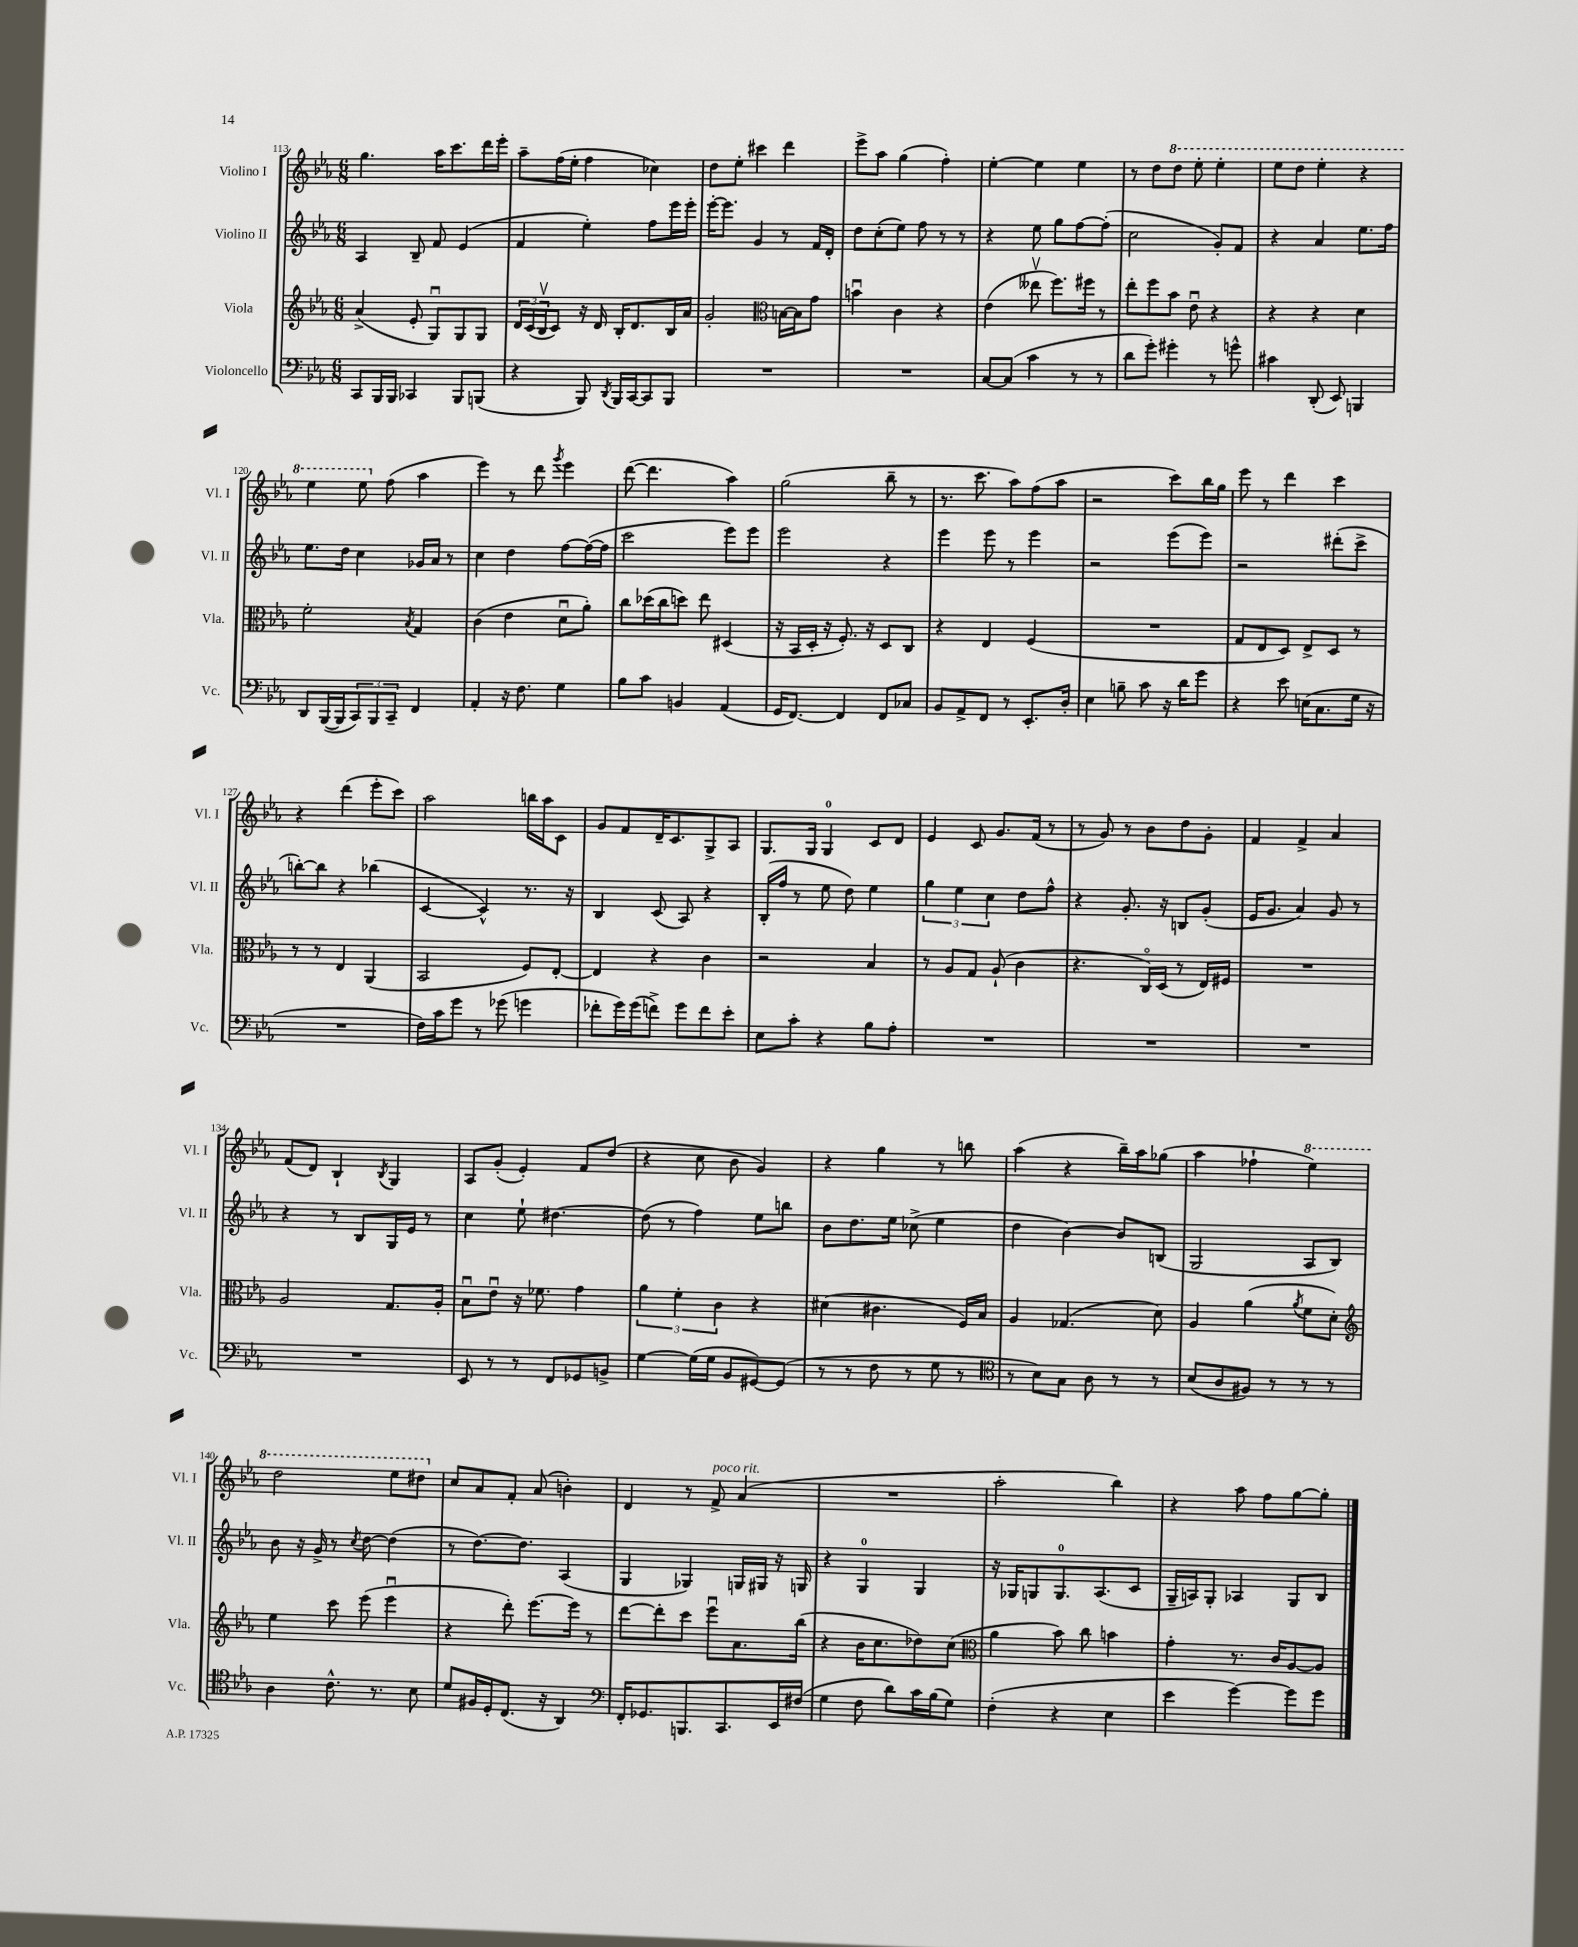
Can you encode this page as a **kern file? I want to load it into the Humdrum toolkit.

**kern	**kern	**kern	**kern
*staff4	*staff3	*staff2	*staff1
*clefF4	*clefG2	*clefG2	*clefG2
*k[b-e-a-]	*k[b-e-a-]	*k[b-e-a-]	*k[b-e-a-]
*M6/8	*M6/8	*M6/8	*M6/8
8CC/L	(4a-^/	4A-/	4.gg\
16BBB-/L	.	.	.
16BBB-/JJ	.	.	.
4CC-/	8e-'/	8B-~/	.
.	8Gu/L)	8f/	16aa-\LK
.	.	.	8.ccc\
8BBB-/L	8G/	(4e-/	.
(8BBB/J	8G/J	.	16ddd\L
.	.	.	16eee-'\JJ
=	=	=	=
4r	24d/LL	4f/	8aa-~\L
.	(24c/	.	.
.	24B-v/J	.	.
.	8c/J)	.	(16ff\L
.	.	.	16ee-'\JJ
8BBB-/)	16r	4ee-'\)	4ff\
.	16d/	.	.
8qDD/	.	.	.
16BBB-/LL	16B-'/LK	.	.
[16CC/J	8.d/	.	.
8CC/]	.	8ff\L	4cc-\)
8BBB-/J	16B-/L	16eee-\L	.
.	16a-/JJ	16eee-'\JJ	.
=	=	=	=
2.r	2g'/	[16eee-'\LK	8dd\L
.	.	8.eee-\]J	.
.	.	.	8ee-'\J
.	.	4g/	4ccc#\
*	*clefC3	*	*
.	[16B\LL	8r	4ddd\
.	16B\]J	.	.
.	8g\J	16f/LL	.
.	.	16d'/JJ	.
=	=	=	=
2.r	4bu\	8dd\L	8eee-^\L
.	.	(8cc'\	8aa-\J
.	4c\	8ee-\J)	(4gg\
.	.	8ff\	.
.	4r	8r	4ff'\)
.	.	8r	.
=	=	=	=
[8C/L	(4e-\	4r	[4ee-'\
(8C/]J	.	.	.
4c\	8ee--v\	8ee-\	4ee-\]
.	8.ff\L)	8gg\L	.
8r	.	[8ff\	4ee-\
.	16ff#\Jk	.	.
8r	8r	(8ff'\]J	.
=	=	=	=
8d\L	8ee-'\L	2cc\	8r
8g'\J)	8ff\	.	8dd\L
4g#'\	8b-\J	.	8ddd\J
.	8e-u\	.	8eee-'\
8r	4r	8g'/L)	4eee-'\
8g^^\	.	8f/J	.
=	=	=	=
4c#\	4r	4r	8eee-\L
.	.	.	8ddd\J
(8DD'/	4r	4a-/	4eee-'\
8EE-/)	.	.	.
4BBB/	4d\	8.ee-\L	4r
.	.	16ff\Jk	.
=	=	=	=
8DD/L	2f'\	8.ee-\L	4eee-\
([16BBB-/L	.	.	.
16BBB-/]J	.	16dd\Jk	.
12CC/)	.	4cc\	8eee-\
12BBB-/	.	.	.
.	.	.	(8ff\
12CC~/J	.	.	.
.	8qB-/	.	.
4FF/	4G/	16g-/LL	4aa-\
.	.	16a-/JJ	.
.	.	8r	.
=	=	=	=
4AA-'/	(4c\	4cc\	4eee-\)
16r	4e-\	4dd\	8r
8.F\	.	.	.
.	.	.	8ddd\
.	.	.	8qggg/
4G\	8du\L	[8ff\L	4eee-\
.	8a-'\J)	(16ff\_L	.
.	.	16ff\]JJ	.
=	=	=	=
8B-\L	8cc\L	2ccc\	([8ddd\
8c\J	(16dd-\L	.	4.ddd\]
.	16cc\J	.	.
4BB/	8dd\J)	.	.
.	8ee-\	.	.
(4AA-/	(4D#/	8eee-\L)	4aa-\)
.	.	8eee-\J	.
=	=	=	=
16GG/LK	16r	2eee-\	(2gg\
[8.FF/J)	16BB-/LL	.	.
.	16D'/JJ	.	.
.	16r	.	.
4FF/]	8.F'/)	.	.
.	16r	.	.
8FF/L	8D/L	4r	8bb-~\
8C-/J	8C/J	.	8r
=	=	=	=
8BB-/L	4r	4eee-\	8.r
8AA-^/	.	.	.
.	.	.	8.ccc\
8FF/J	4E-/	8eee-\	.
8r	.	8r	8aa-\L)
8.EE-'/L	(4F/	4eee-\	(8ff\
.	.	.	8aa-\J
16D'/Jk	.	.	.
=	=	=	=
4E-\	2.r	2r	2r
8B~\	.	.	.
8c\	.	.	.
16r	.	(8eee-\L	8ccc\L)
16d\LK	.	.	.
8g\J	.	8eee-\J)	16bb-\L
.	.	.	16gg\JJ
=	=	=	=
4r	8G/L	2r	8eee-\
.	8E-/	.	8r
8e-\	8D/J)	.	4ddd\
(16E\LK	8E-^/L	.	.
8.C\	.	.	.
.	8D/J	(8ddd#'\L	4ccc\
16G\Jk	8r	8ccc^\J	.
16r	.	.	.
=	=	=	=
2.r	8r	[8bb'\L)	4r
.	8r	8bb\]J	.
.	4E-/	4r	(4ddd\
.	(4AA-/	(4bb-\	8eee-'\L
.	.	.	8ccc\J)
=	=	=	=
16F\LL)	2BB-/	[4c/	2aa-\
16c\J	.	.	.
8g\J	.	.	.
8r	.	4c^^/])	.
(8g-\	.	.	.
4g\	8F/L)	8.r	16bb\LL
.	.	.	16aa-\J
.	[8E-'/J	.	8c\J
.	.	16r	.
=	=	=	=
8f-'\L	4E-/]	4B-/	8g/L
16g\L)	.	.	8f/
(16g\J	.	.	.
8f^\J)	4r	(8c/	16d~/K
.	.	.	8.c/
8g\L	.	8A-/)	.
8f\	4c\	4r	8G^/
8e-'\J	.	.	8A-/J
=	=	=	=
8E-\L	2r	(16B-'/LL	8.G/L
.	.	16ff/JJ	.
8c'\J	.	8r	.
.	.	.	16G/Jk
4r	.	8ee-\	4G/
.	.	8dd\)	.
8B-\L	4B-/	4ee-\	8c/L
8A-'\J	.	.	8d/J
=	=	=	=
2.r	8r	6gg\	4e-/
.	8A-/L	.	.
.	.	6ee-\	.
.	8G/J	.	8c/
.	.	6cc\	.
.	(8A-`/	.	8.g/L
.	4c\	8dd\L	.
.	.	.	(16f/Jk
.	.	8ff^^\J	8r
=	=	=	=
2.r	4.r	4r	8r
.	.	.	8g/)
.	.	8.g'/	8r
.	16Co/LL)	.	8b-\L
.	(16D/JJ	16r	.
.	8r	8B/L	8dd\
.	16E-/LL)	(8g'/J	8g'\J
.	16F#/JJ	.	.
=	=	=	=
2.r	2.r	16e-/LK	4f/
.	.	8.g/J	.
.	.	4a-/)	4f^/
.	.	8g/	4a-/
.	.	8r	.
=	=	=	=
2.r	2A-/	4r	(8f/L
.	.	.	8d/J)
.	.	8r	4B-`/
.	.	8B-/L	.
.	.	.	8qB-/
.	8.G/L	16G/L	4G/
.	.	16e-/JJ	.
.	.	8r	.
.	16A-'/Jk	.	.
=	=	=	=
8EE-/	8B-u\L	4cc\	8A-/L
8r	8e-u\J	.	(8g'/J
8r	16r	8ee-`\	4e-'/)
.	8.f-\	.	.
8FF/L	.	[4.dd#\	.
8GG-/	4g\	.	8f/L
8BB^/J	.	.	(8dd/J
=	=	=	=
[4G\	6a-\	(8dd#\]	4r
.	.	8r	.
.	6f'\	.	.
(16G\]LL	.	4ff\)	8cc\
16G\JJ	.	.	.
.	6c\	.	.
8BB-/L	.	.	8b-\
[8GG#/)	4r	8ee-\L	4g/)
(8GG#/]J	.	8bb\J	.
=	=	=	=
8r	(4d#\	8b-\L	4r
8r	.	8.dd\	.
8F\	4.c#\	.	4gg\
.	.	16ee-\Jk	.
8r	.	(8cc-^\	.
8G\	.	4ee-\	8r
8r	16F/LL)	.	8bb\
.	16B-/JJ	.	.
=	=	=	=
*clefC4	*	*	*
8r	4A-/	4dd\	(4aa-\
8B-\L)	.	.	.
8G\J	(4.G-/	[4b-\)	4r
8A-\	.	.	.
8r	.	8b-/]L	16bb-~\LL)
.	.	.	16aa-\J
8r	8d\)	(8B/J	(8gg-\J
=	=	=	=
(8B-/L	4A-/	2G/	4aa-\
8A-/	.	.	.
8F#/J)	(4a-\	.	4ff-`\
8r	.	.	.
.	8qa-/	.	.
8r	8f\L	8A-/L	4eee-\)
8r	8d'\J)	8B-/J)	.
=	=	=	=
*	*clefG2	*	*
4A-\	4ee-\	8b-\	2ddd\
.	.	16r	.
.	.	16g^/	.
8.c^^\	8ccc\	8r	.
.	.	8qcc/	.
.	(8eee-\	[8dd\	.
8.r	.	.	.
.	4eee-u\	(4dd\]	8eee-\L
8B-\	.	.	8ddd#\J
=	=	=	=
8d/L	4r	8r	8cc/L
16F#/L	.	[8.dd\L)	8a-/
16D'/J	.	.	.
(8.C/J	8ddd'\)	.	8f'/J
.	.	8.dd\]J	.
.	[8.eee-\L	.	(8a-/
16r	.	.	.
4AA-/)	.	(4A-/	4b'\)
.	16eee-\]Jk	.	.
.	8r	.	.
=	=	=	=
*clefF4	*	*	*
16FF'/LK	[8ddd\L	4G/	4d/
8.GG-/	.	.	.
.	8ddd'\]	.	.
8.BBB/	8ccc\J	4G-/)	8r
.	8eee-u\L	.	8f^/
8.CC/	.	.	.
.	8.a-\	16G/LL	(4a-/
.	.	16G#/JJ	.
16EE-/L	.	16r	.
(16F#/JJ	(16bb-\Jk	16G/	.
=	=	=	=
4G\	4r	4r	2.r
8F\	16b-\LK	4G/	.
.	8.cc\	.	.
8d\L)	.	.	.
16c\L	8dd-\)	4G/	.
(16B-\J	.	.	.
8G\J)	(8cc\J	.	.
=	=	=	=
*	*clefC3	*	*
(4F'\	4a-\	16r	2aa-'\
.	.	16G-/LK	.
.	.	8G/	.
4r	8b-\)	8.G/	.
.	8cc\	.	.
.	.	(8.A-/	.
4E-\	4b\	.	4bb-\)
.	.	8c/J	.
=	=	=	=
4e-\	4g'\	16G~/LL	4r
.	.	16A/J)	.
.	.	8G'/J	.
[4g\)	8.r	4A-/	8aa-\
.	.	.	8ff\L
.	16c/LK	.	.
8g\]L	[8A-/	8G/L	[8gg\
8g\J	8A-/]J	8B-/J	8gg'\]J
==	==	==	==
*-	*-	*-	*-
